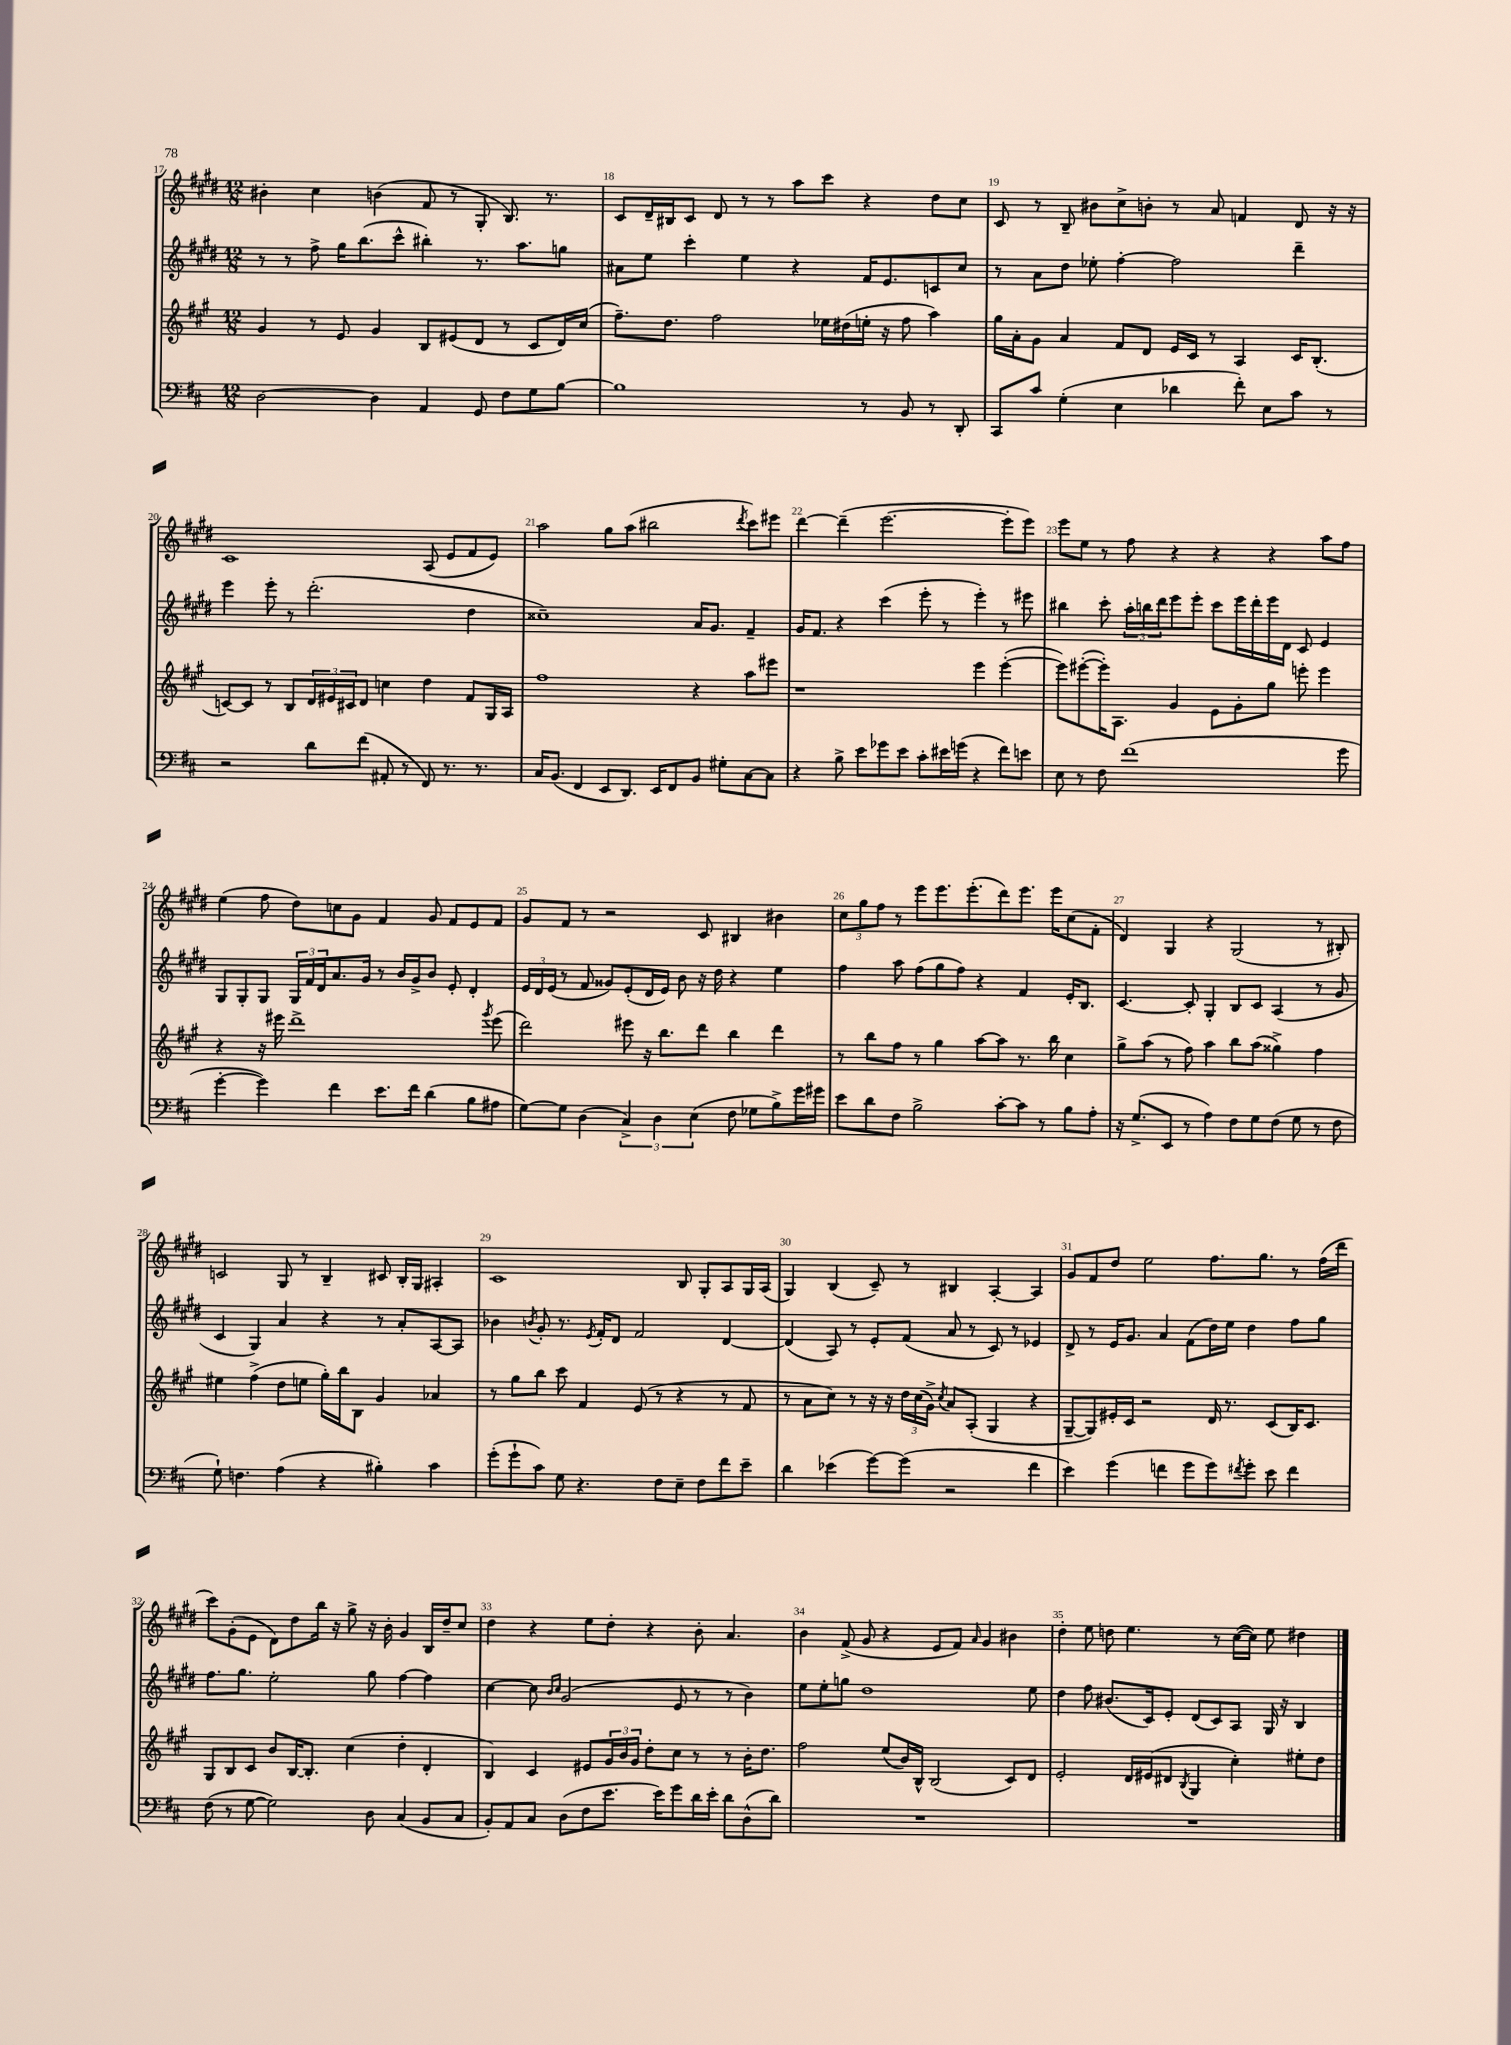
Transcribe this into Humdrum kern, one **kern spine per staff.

**kern	**kern	**kern	**kern
*staff4	*staff3	*staff2	*staff1
*clefF4	*clefG2	*clefG2	*clefG2
*k[f#c#]	*k[f#c#g#]	*k[f#c#g#d#]	*k[f#c#g#d#]
*M12/8	*M12/8	*M12/8	*M12/8
[2D	4g#	8r	4b#'
.	.	8r	.
.	8r	8ff#^	4cc#
.	8e	16gg#	.
.	.	(8.bb	.
4D]	4g#	.	(4b
.	.	8ccc#^^	.
4AA	8B	4bb#')	8f#
.	(8e#	.	8r
8GG	8d	8.r	8G#'
8F#	8r	.	8.B)
.	.	8.aa	.
8G	8c#	.	.
.	.	.	8.r
[8B	16d)	8gg	.
.	(16cc#	.	.
=	=	=	=
1B]	8.ff#~)	8a#	8c#
.	.	8ee	16d#~
.	8.dd	.	16B#
.	.	4ccc#'	8c#
.	2ff#	.	8d#
.	.	4ee	8r
.	.	.	8r
.	.	4r	8aa
.	16ee-	.	8ccc#
.	(16dd#	.	.
8r	16ee'	16f#	4r
.	16r	8.e	.
8BB	8ff#	.	.
8r	4aa)	8c	8dd#
8DD'	.	8cc#	8cc#
=	=	=	=
8CC#	16gg#	8r	8c#
.	16a'	.	.
8c#	8g#	8a	8r
(4G'	4a	8dd#	8B~
.	.	8ee-'	8b#
4E	8f#	[4ff#'	8cc#^
.	8d	.	8b'
4d-	16e	2ff#]	8r
.	16c#	.	.
.	8r	.	8a
8f#')	4A	.	4f
8E	.	.	.
8c#	16c#	4ddd#~	8d#
.	(8.B'	.	.
8r	.	.	16r
.	.	.	16r
=	=	=	=
2r	[8c)	4eee	1c#
.	8c]	.	.
.	8r	8eee'	.
.	8B	8r	.
8d	24d	(2.ddd#'	.
.	24e#	.	.
.	24c#	.	.
(8f#	8d	.	.
8AA#'	4cc	.	.
8r	.	.	.
8FF#)	4dd	.	(8A
8.r	.	.	8e
.	8f#	4dd#	8f#
8.r	.	.	.
.	16G#	.	8e)
.	16A	.	.
=	=	=	=
16C#	1ff#	1cc##~)	2aa
(8.BB	.	.	.
4FF#	.	.	.
8EE	.	.	8gg#
8.DD)	.	.	(8aa
.	.	.	2bb#
16EE	.	.	.
8FF#	.	.	.
8BB	4r	16a	.
.	.	8.g#	.
8G#'	.	.	.
.	.	.	8qddd#
[8C#	8aa	4f#~	8ccc#)
8C#]	8eee#	.	8eee#
=	=	=	=
4r	1r	16g#	[4ddd#
.	.	8.f#	.
8B^	.	4r	(4ddd#~]
8e	.	.	.
8g-	.	(4ccc#	[2.eee
8e	.	.	.
8c#'	.	8eee'	.
16e#	.	8r	.
(16g	.	.	.
4r	4eee	4eee')	.
8f#)	([4eee'	8r	8eee']
8e	.	8eee#	8eee)
=	=	=	=
8E	8eee])	4bb#	8eee
8r	([8eee#'	.	8ee
8F#	16eee#'])	8ccc#'	8r
.	8.A	.	.
(1f#	.	24aa'	8ff#
.	.	24bb	.
.	.	24ddd#	.
.	4g#	8eee	4r
.	.	8eee'	.
.	8e	8ccc#	4r
.	8g#'	16eee	.
.	.	16ddd#'	.
.	8gg#	16eee	4r
.	.	16d#	.
.	8eee'	8c#	.
.	4eee	4e	8aa
8g	.	.	8ff#
=	=	=	=
[4g'	4r	8G#	(4ee
.	.	8G#'	.
4g])	16r	8G#	8ff#
.	16eee#	.	.
.	1ddd^	24G#	8dd#)
.	.	24f#	.
.	.	24d#	.
4f#	.	8.a	8cc
.	.	.	8g#
.	.	16g#	.
8.e	.	8r	4f#
.	.	16b	.
16f#	.	16g#^	.
(4d	.	8b	8g#
.	.	8e'	8f#
8B	.	4d#'	8e
.	8qggg#	.	.
8A#	(8eee#	.	8f#
=	=	=	=
[8G)	2ddd)	24e	8g#
.	.	24d#	.
.	.	(24e	.
8G]	.	8r	8f#
(4D	.	8f#	8r
.	.	8g##)	2r
6C#^)	8eee#	(8e'	.
.	16r	16d#	.
6D	.	.	.
.	8.bb	16e)	.
.	.	8b	.
(6E	.	.	.
.	8ddd	16r	8c#
.	.	16dd#	.
8F#	4bb	4r	4B#
8G-	.	.	.
8B^)	4ddd	4ee	4b#
16g	.	.	.
16g#	.	.	.
=	=	=	=
8e	8r	4ff#	12cc#
.	.	.	12gg#
8d	8bb	.	.
.	.	.	12ff#
8F#	8ff#	8aa	8r
2B^	8r	(8ff#	8eee
.	4gg#	8gg#	8.eee
.	.	8ff#)	.
.	.	.	(8.eee'
.	[8aa	4r	.
[8c#'	8aa]	.	8ddd#)
8c#]	8.r	4f#	8.eee
8r	.	.	.
.	16bb	.	16eee
8B	4cc#	16e'	(8cc#
.	.	8.B	.
8A'	.	.	8f#'
=	=	=	=
16r	8gg#^	[4.c#	4d#)
(8.G^	.	.	.
.	(8aa	.	.
8EE	8r	.	4G#
8r	8ff#)	8c#']	.
4A)	4aa	4G#'	4r
8F#	8bb	8B	(2G#
8G	(8aa	8c#	.
(8F#	4gg##^)	(4A	.
8G	.	.	.
8r	4ff#	8r	8r
8F#	.	8g#	8B#')
=	=	=	=
8G`)	4ee#	4c#	2c
4.F	.	.	.
.	(4ff#^	4G#)	.
(4A	8dd	4a	8G#
.	8ee	.	8r
4r	16gg#')	4r	4B~
.	16bb	.	.
.	8B	.	.
4B#')	4g#	8r	8c#
.	.	8a'	16B'
.	.	.	16G#
4c#	4a-	[8A	4A#'
.	.	8A]	.
=	=	=	=
(8g'	8r	4b-	1c#
8g`	8gg#	.	.
.	.	8qb	.
8c#)	8bb	8g#'	.
8G	8ccc#	8.r	.
4.r	4f#	.	.
.	.	8qe	.
.	.	16f#'	.
.	.	8d#	.
.	(8e	2f#	.
8F#	8r	.	.
8E~	4r	.	8B
8F#	.	.	8G#'
8f#	8r	[4d#	8A
8e~	8f#	.	16G#
.	.	.	(16A
=	=	=	=
4d	8r	(4d#]	4G#)
.	8a	.	.
(4e-	8cc#)	8A)	(4B
.	8r	8r	.
[8g)	16r	8e'	8c#~)
.	16r	.	.
(8g]	24dd	(8f#	8r
.	(24cc#	.	.
.	24g#^)	.	.
.	8qcc#	.	.
2r	8a	8a	4B#
.	(8A'	8r	.
.	4G#	8c#)	[4A'
.	.	8r	.
4f#	4r	4e-	4A]
=	=	=	=
4e)	[8G#~	8d#^	8g#
.	8G#])	8r	8f#
(4g	16e#'	16e	8dd#
.	16c#	8.g#	.
.	2r	.	2ee
4f	.	4a	.
8g	.	(8f#	.
8g)	16d	16dd#)	8.ff#
.	8.r	16ee	.
8qf#	.	.	.
8g'	.	4dd#	.
.	.	.	8.gg#
8e	(8c#	.	.
4f#	16B)	8ff#	8r
.	8.c#	.	.
.	.	8gg#	(16ff#
.	.	.	16ddd#
=	=	=	=
(8F#	8G#	8.ff#	8ccc#)
8r	8B	.	(8g#'
.	.	8.gg#	.
[8G	8c#	.	8e
2G])	8b	2ee'	8d#)
.	[16B	.	8dd#
.	8.B']	.	.
.	.	.	16bb
.	.	.	16r
.	(4cc#	.	8gg#^
8D	.	8gg#	16r
.	.	.	16b'
(4C#	4dd'	[4ff#	4g#
8BB	4d'	4ff#]	16B
.	.	.	16dd#~
8C#	.	.	8cc#
=	=	=	=
8BB')	4B)	[4cc#	4dd#
8AA	.	.	.
8C#	4c#	8cc#]	4r
.	.	16qqb	.
.	.	16qqcc#	.
(8D	.	(2g#	.
8F#	8e#	.	8ee
8.e	24g#	.	8dd#'
.	24b	.	.
.	24g#	.	.
.	8dd'	.	4r
16e)	.	.	.
8g	8cc#	8e	.
16d	8r	8r	8b'
16e'	.	.	.
8d	8r	8r	4.a
(8D^^	16b'	4b)	.
.	8.dd	.	.
8d)	.	.	.
=	=	=	=
1.r	2ff#	8ee	4b
.	.	8ee'	.
.	.	8gg	(8f#^
.	.	1dd#	8g#
.	(8ee	.	4r
.	16b)	.	.
.	16B^^	.	.
.	(2B	.	8e
.	.	.	8f#)
.	.	.	16qqa
.	.	.	4g#
.	8c#)	.	4b#
.	8d	8ee	.
=	=	=	=
1.r	2e'	4dd#	4dd#'
.	.	8ff#	8ee
.	.	(8.b#	8dd
.	16d	.	4.ee
.	(16e#	16c#)	.
.	8d#	8e'	.
.	8qB	.	.
.	4G#	(8d#	.
.	.	8c#)	8r
.	4cc#')	8A	([16cc#
.	.	.	16cc#])
.	.	16G#	8ee
.	.	16r	.
.	8ee#'	4B	4dd#
.	8dd	.	.
==	==	==	==
*-	*-	*-	*-
